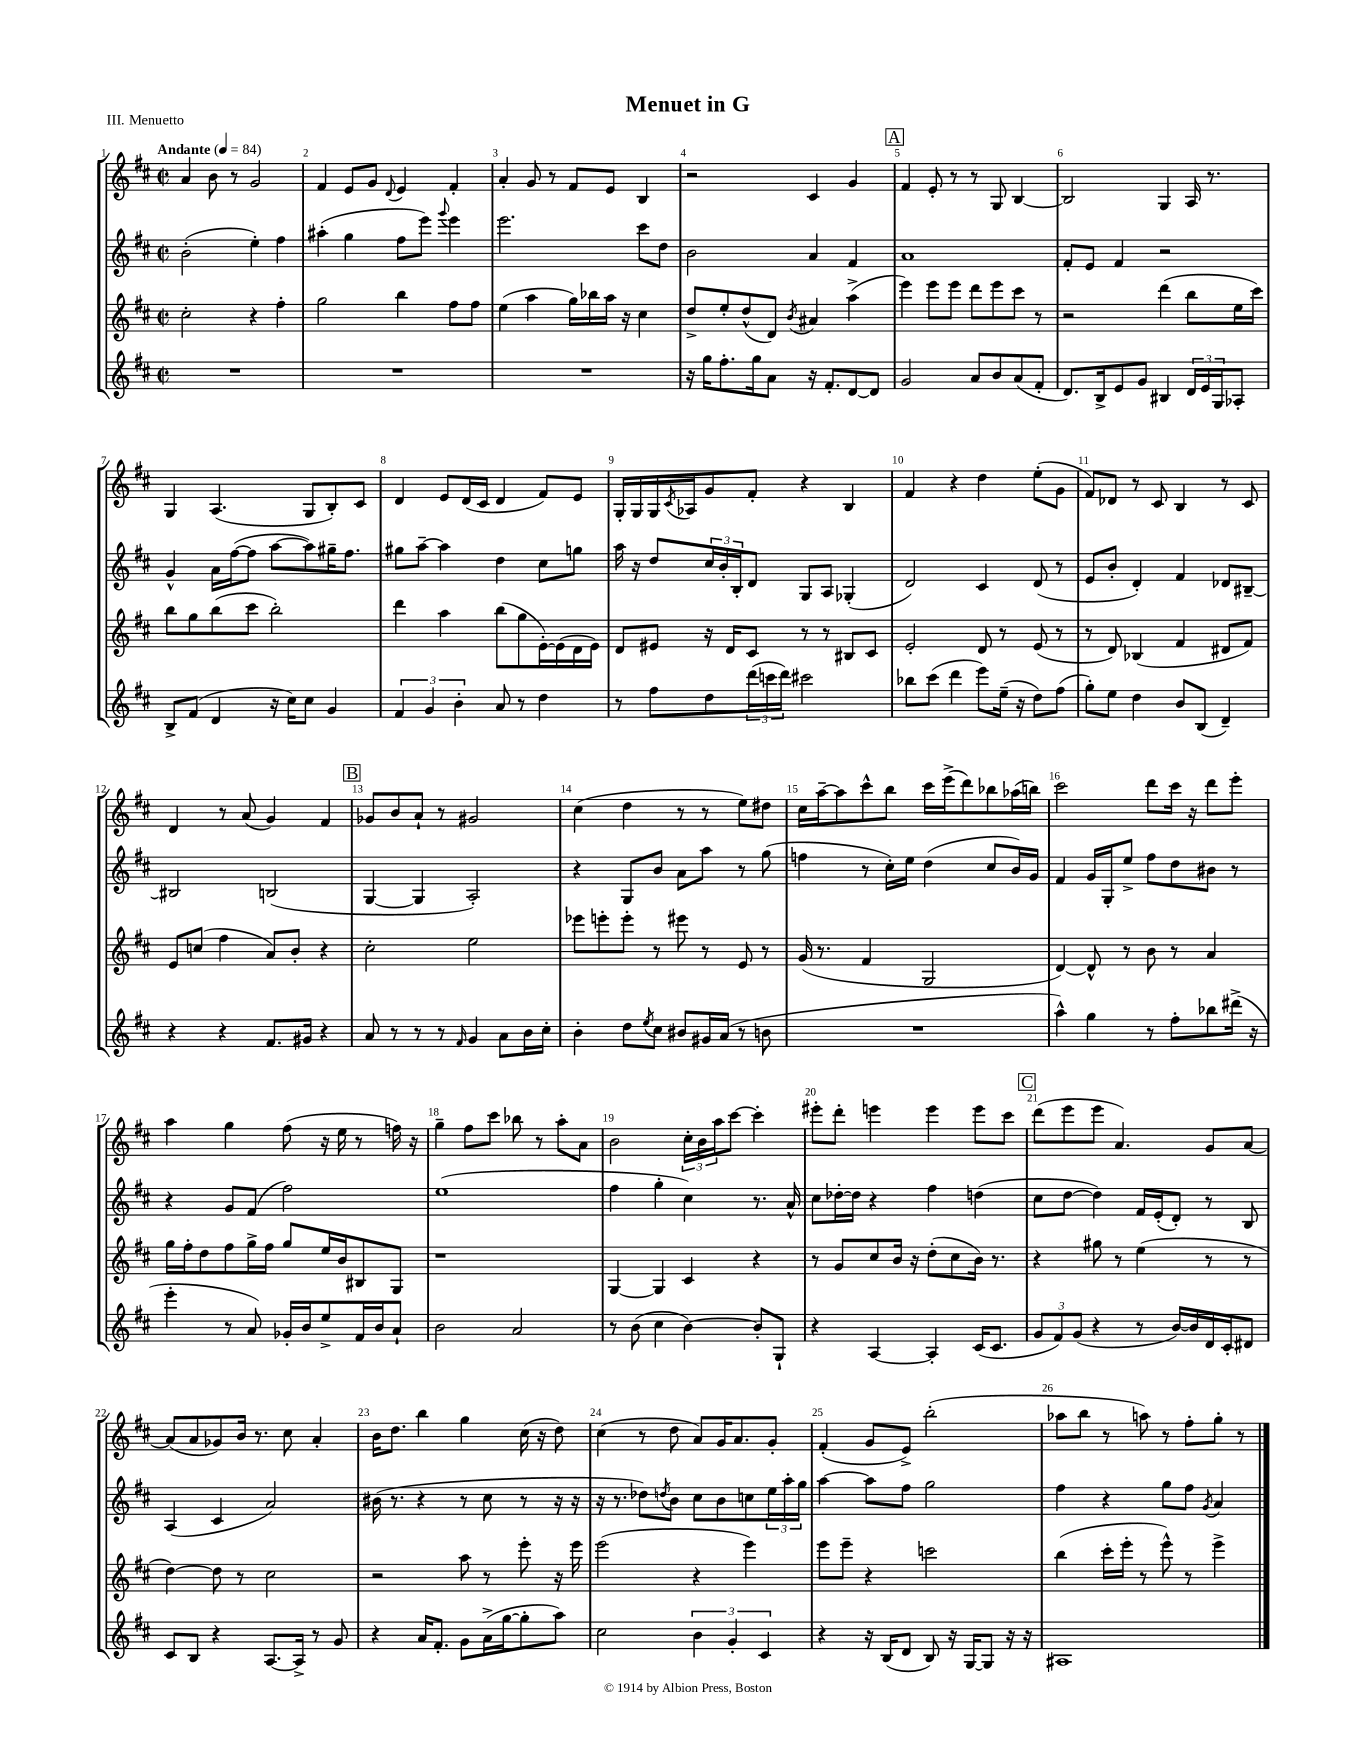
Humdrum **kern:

**kern	**kern	**kern	**kern
*staff4	*staff3	*staff2	*staff1
*clefG2	*clefG2	*clefG2	*clefG2
*k[f#c#]	*k[f#c#]	*k[f#c#]	*k[f#c#]
*M2/2	*M2/2	*M2/2	*M2/2
*met(c|)	*met(c|)	*met(c|)	*met(c|)
*MM84	*MM84	*MM84	*MM84
1r	2cc#'	(2b'	4a
.	.	.	8b
.	.	.	8r
.	4r	4ee')	2g
.	4ff#'	4ff#	.
=	=	=	=
1r	2gg	(4aa#'	4f#
.	.	4gg	8e
.	.	.	8g
.	.	.	8qqd
.	4bb	8ff#	4e
.	.	8eee)	.
.	.	8qqggg	.
.	8ff#	4eee	4f#'
.	8ff#	.	.
=	=	=	=
1r	(4ee	2.eee	4a'
.	4aa	.	8g
.	.	.	8r
.	16gg)	.	8f#
.	16bb-	.	.
.	16aa	.	8e
.	16r	.	.
.	4cc#	8ccc#	4B
.	.	8dd	.
=	=	=	=
16r	8dd^	2b	2r
16gg	.	.	.
8.ff#'	8ee'	.	.
.	(8dd^^	.	.
16gg	.	.	.
8a	8d)	.	.
.	8qb	.	.
16r	4a#	4a	4c#
8.f#'	.	.	.
[8d	(4aa^	4f#	4g
8d]	.	.	.
=	=	=	=
2g	4eee)	1a	4f#
.	8eee	.	8e'
.	8eee	.	8r
8a	8ddd	.	8r
8b	8eee	.	8G
(8a	8ccc#	.	[4B
8f#'	8r	.	.
=	=	=	=
8.d)	2r	8f#'	2B]
.	.	8e	.
16B^	.	.	.
8e	.	4f#	.
8g	.	.	.
4B#	(4ddd	2r	4G
24d	8bb	.	16A
24e	.	.	.
.	.	.	8.r
24G	.	.	.
8A-'	16ee	.	.
.	16ccc#)	.	.
=	=	=	=
8B^	8bb	4g^^	4G
(8f#	8gg	.	.
4d	(8bb	16a	(4.A
.	.	([16ff#	.
.	8ccc#	8ff#]	.
16r	2bb')	[8aa	.
16cc#)	.	.	.
8cc#	.	8aa])	8G
4g	.	16gg#~	8B')
.	.	8.ff#	.
.	.	.	8c#
=	=	=	=
6f#	4ddd	8gg#	4d
.	.	[8aa~	.
6g	.	.	.
.	4aa	4aa]	8e
6b'	.	.	.
.	.	.	(16d
.	.	.	16c#
8a	(8bb	4dd	4d
8r	8gg	.	.
4dd	[16e')	8cc#	8f#)
.	(16e]	.	.
.	16d	8gg	8e
.	16e)	.	.
=	=	=	=
8r	8d	16aa	16G'
.	.	16r	16G
8ff#	8e#	8dd	16G
.	.	.	8qc#
.	.	.	16A-
8dd	16r	24cc#	8g
.	.	24b'	.
.	16d	.	.
.	.	24B'	.
(24ddd	8c#	8d	8f#'
24ccc	.	.	.
24ddd)	.	.	.
2ccc#	8r	8G	4r
.	8r	8A	.
.	8B#	(4G-'	4B
.	8c#	.	.
=	=	=	=
8bb-	2e'	2d)	4f#
(8ccc#	.	.	.
4ddd	.	.	4r
8eee)	8d	4c#	4dd
(16ee~	8r	.	.
16r	.	.	.
8dd)	(8e	(8d	(8ee'
(8ff#	8r	8r	8g
=	=	=	=
8gg')	8r	8e	8f#)
8ee	8d)	8b'	8d-
4dd	(4B-	4d')	8r
.	.	.	8c#
8b	4f#	4f#	4B
(8B	.	.	.
4d~)	8d#	8d-	8r
.	8f#)	[8B#~	8c#
=	=	=	=
4r	8e	2B#]	4d
.	(8cc	.	.
4r	4ff#	.	8r
.	.	.	(8a
8.f#	8a)	(2B	4g)
.	8b'	.	.
16g#	.	.	.
4r	4r	.	4f#
=	=	=	=
8a	2cc#'	[4G	8g-
8r	.	.	8b
8r	.	4G]	8a`
8r	.	.	8r
16qqf#	.	.	.
4g	2ee	2A')	2g#
8a	.	.	.
16b	.	.	.
16cc#'	.	.	.
=	=	=	=
4b'	8eee-	4r	(4cc#
.	8eee'	.	.
8dd	8eee'	8G	4dd
8qee	.	.	.
8cc#	8r	8b	.
8b#	8eee#	8a	8r
16g#	8r	8aa	8r
(16a	.	.	.
8r	8e	8r	8ee)
8b	8r	(8gg	8dd#
=	=	=	=
1r	(16g	4ff	16cc#
.	8.r	.	[16aa~
.	.	.	8aa]
.	4f#	8r	8ccc#^^
.	.	16cc#')	8bb
.	.	16ee	.
.	2G	(4dd	16ccc#
.	.	.	(16eee^
.	.	.	8ddd)
.	.	8cc#	8bb-
.	.	16b)	(16aa-
.	.	16g	16bb)
=	=	=	=
4aa^^)	[4d)	4f#	2ccc#
4gg	8d^^]	16g	.
.	.	16G'	.
.	8r	8ee^	.
8r	8b	8ff#	8ddd
8ff#'	8r	8dd	16ccc#
.	.	.	16r
8bb-	4a	8b#	8ddd
(16ddd#^	.	8r	8eee'
16r	.	.	.
=	=	=	=
4eee'	16gg	4r	4aa
.	16ff#'	.	.
.	8dd	.	.
8r	8ff#	8g	4gg
8a)	16gg^	(8f#	.
.	16ff#	.	.
16g-'	8gg	2ff#)	(8ff#
16b	.	.	.
8ee^	16ee	.	16r
.	16b	.	16ee
16f#	8B#	.	8r
16b	.	.	.
8a`	8G	.	16ff)
.	.	.	16r
=	=	=	=
2b	1r	(1ee	4gg~
.	.	.	8ff#
.	.	.	8ccc#
2a	.	.	8bb-
.	.	.	8r
.	.	.	8aa'
.	.	.	8a
=	=	=	=
8r	[4G	4ff#	2b
(8b	.	.	.
4cc#	4G]	4gg'	.
[4b)	4c#	4cc#)	24cc#'
.	.	.	24b
.	.	.	24aa
.	.	.	[8ccc#
8b']	4r	8.r	4ccc#']
8G`	.	.	.
.	.	16a^^	.
=	=	=	=
4r	8r	8cc#	8eee#'
.	8g	[16dd-'	8ddd'
.	.	16dd-]	.
[4A	8cc#	4r	4eee
.	16b	.	.
.	16r	.	.
4A']	(8dd'	4ff#	4eee
.	8cc#	.	.
(16c#	16b)	(4dd	8eee
8.c#	8.r	.	.
.	.	.	8ccc#
=	=	=	=
12g	4r	8cc#	(8ddd
12f#)	.	.	.
.	.	[8dd	8eee
(12g	.	.	.
4r	8gg#	4dd])	8eee
.	8r	.	4.a)
8r	(4ee	16f#	.
.	.	(16e'	.
[16b)	.	8d')	.
16b]	.	.	.
16d	8r	8r	8g
16c#'	.	.	.
8d#	8r	8B	[8a
=	=	=	=
8c#	[4dd)	(4A	(8a]
8B	.	.	8a
4r	8dd]	4c#	8g-)
.	8r	.	16b
.	.	.	8.r
[8.A	2cc#	2a)	.
.	.	.	8cc#
16A^]	.	.	.
8r	.	.	4a'
8g	.	.	.
=	=	=	=
4r	2r	(16b#	16b
.	.	8.r	8.dd
16a	.	4r	4bb
8.f#'	.	.	.
8g	8aa	8r	4gg
(16a^	8r	8cc#	.
[16gg	.	.	.
8gg']	8eee'	8r	(16cc#
.	.	.	16r
8aa)	16r	16r	8dd)
.	16eee	16r	.
=	=	=	=
2cc#	(2eee	16r	(4cc#
.	.	8.r	.
.	.	8dd-)	8r
.	.	8qdd	.
.	.	8b	8dd
6b	4r	8cc#	8a)
.	.	8b	16g
6g'	.	.	.
.	.	.	8.a
.	4eee)	8cc	.
6c#	.	.	.
.	.	24ee	8g'
.	.	24aa'	.
.	.	24gg	.
=	=	=	=
4r	8eee	[4aa	(4f#'
.	8eee~	.	.
16r	4r	8aa]	8g
(16B	.	.	.
8d	.	8ff#	8e^)
8B)	2ccc	2gg	(2bb'
16r	.	.	.
[16G	.	.	.
8G]	.	.	.
16r	.	.	.
16r	.	.	.
=	=	=	=
1A#	(4bb	4ff#	8aa-
.	.	.	8bb
.	16ccc#'	4r	8r
.	16eee'	.	.
.	8r	.	8aa)
.	8eee^^)	8gg	8r
.	8r	8ff#	8ff#'
.	.	8qg	.
.	4eee^	4a	8gg'
.	.	.	8r
==	==	==	==
*-	*-	*-	*-
